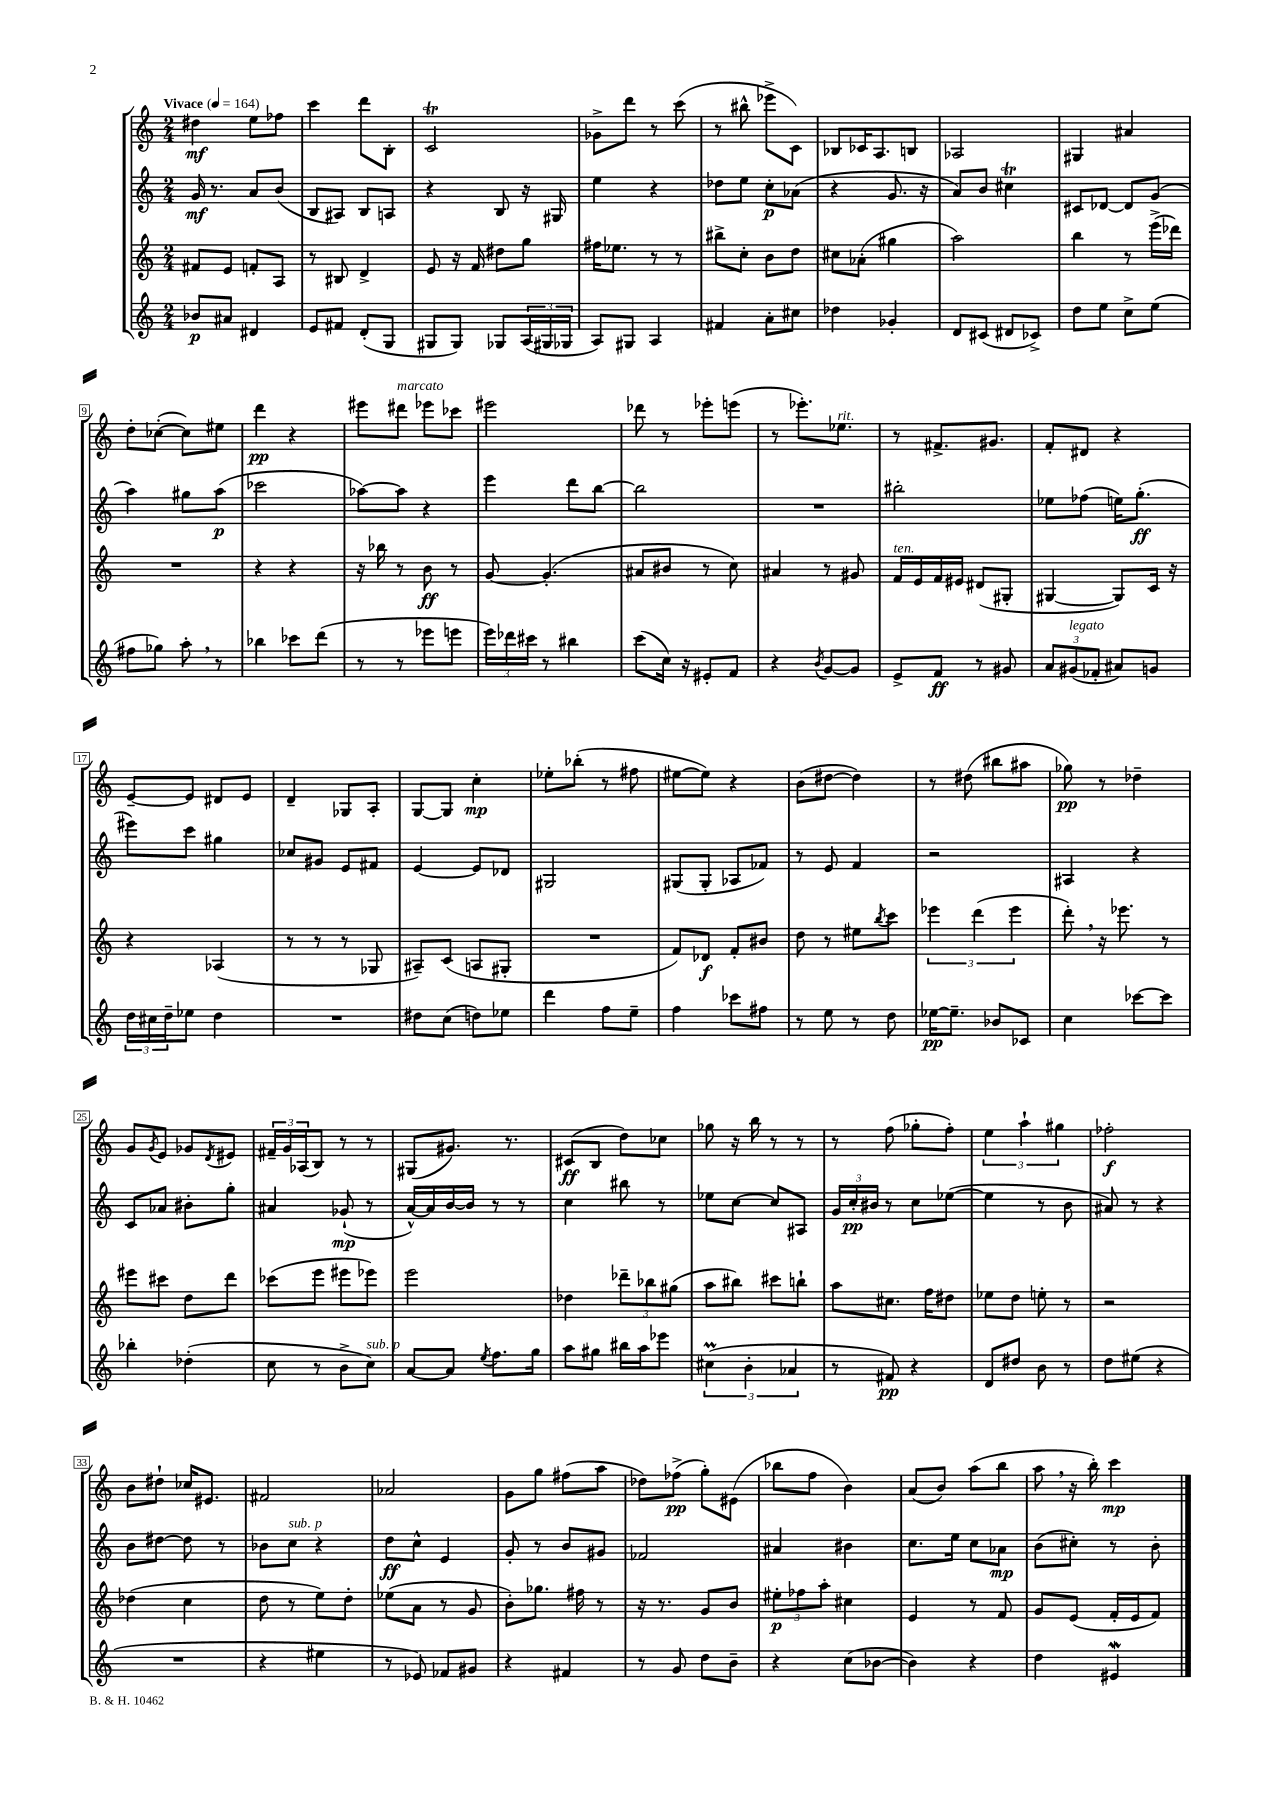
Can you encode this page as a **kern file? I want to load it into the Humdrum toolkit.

**kern	**kern	**kern	**kern
*staff4	*staff3	*staff2	*staff1
*clefG2	*clefG2	*clefG2	*clefG2
*k[]	*k[]	*k[]	*k[]
*M2/4	*M2/4	*M2/4	*M2/4
*MM164	*MM164	*MM164	*MM164
8b-	8f#	16g	4dd#
.	.	8.r	.
8a#	8e	.	.
4d#	8f'	8a	8ee
.	8A	(8b	8ff-
=	=	=	=
8e	8r	8B	4ccc
8f#	8B#	8A#)	.
(8d'	4d^	8B	8ddd
8G	.	8A	8B'
=	=	=	=
8G#	8e	4r	2c
8G#)	16r	.	.
.	16f	.	.
8G-	8dd#	8B	.
(24A	8gg	16r	.
24G#	.	.	.
.	.	16G#	.
24G-	.	.	.
=	=	=	=
8A)	16ff#	4ee	8g-^
.	8.ee-	.	.
8G#	.	.	8ddd
4A	8r	4r	8r
.	8r	.	(8ccc
=	=	=	=
4f#	8bb#^	8dd-	8r
.	8cc'	8ee	8bb#^^
8a'	8b	8cc'	8eee-^
8cc#	8dd	(8a-	8c)
=	=	=	=
4dd-	8cc#	4r	8B-
.	(8a-'	.	16c-
.	.	.	8.A
4g-'	4gg#	8.g	.
.	.	.	8B
.	.	16r	.
=	=	=	=
8d	2aa)	8a)	2A-
(8c#	.	8b	.
8d#	.	4cc#	.
8c-^)	.	.	.
=	=	=	=
8dd	4bb	8c#	4G#
8ee	.	[8d-	.
8cc^	8r	8d-]	4a#
(8ee	(16eee^	(8g	.
.	16ddd-)	.	.
=	=	=	=
8ff#	2r	4aa)	8dd'
8gg-)	.	.	([8cc-'
8aa'	.	8gg#	8cc-])
8r	.	(8aa	8ee#
=	=	=	=
4bb-	4r	2ccc-	4ddd
8ccc-	4r	.	4r
(8ddd	.	.	.
=	=	=	=
8r	16r	[8aa-)	8eee#
.	16bb-	.	.
8r	8r	8aa-]	8ddd#
8eee-	8b	4r	8eee-
8eee	8r	.	8ccc-
=	=	=	=
24eee)	[8g	4eee	2eee#
24ddd-	.	.	.
24ccc#	.	.	.
8r	(4.g']	.	.
4bb#	.	8ddd	.
.	.	[8bb	.
=	=	=	=
(8ccc	8a#	2bb]	8ddd-
16cc)	8b#	.	8r
16r	.	.	.
8e#'	8r	.	8eee-'
8f	8cc)	.	(8eee
=	=	=	=
4r	4a#	2r	8r
.	.	.	8.eee-')
8qb	.	.	.
[8g	8r	.	.
.	.	.	8.ee-
8g]	8g#	.	.
=	=	=	=
8e^	16f	2bb#'	8r
.	16e	.	.
8f	16f	.	8.f#^
.	16e#	.	.
8r	(8d#	.	.
.	.	.	8.g#
8g#	8G#'	.	.
=	=	=	=
12a	[4G#	8ee-	8f'
(12g#	.	.	.
.	.	(8ff-	8d#
12f-'	.	.	.
8a#)	8G#])	16ee)	4r
.	.	(8.gg'	.
8g	16c	.	.
.	16r	.	.
=	=	=	=
24dd	4r	8eee#)	[8e~
24cc#	.	.	.
24dd~	.	.	.
8ee-	.	8ccc	8e]
4dd	(4A-	4gg#	8d#
.	.	.	8e
=	=	=	=
2r	8r	8cc-	4d~
.	8r	8g#	.
.	8r	8e	8G-
.	8G-	8f#	8A'
=	=	=	=
8dd#	8A#~)	[4e	[8G
(8cc	(8c	.	8G]
8dd)	8A	8e]	4cc'
8ee-	8G#'	8d-	.
=	=	=	=
4ddd	2r	2G#	8ee-'
.	.	.	(8bb-'
8ff	.	.	8r
8ee~	.	.	8ff#
=	=	=	=
4ff	8f)	(8G#	[8ee#
.	8d-	8G#'	8ee#])
8ccc-	8f'	8A-	4r
8ff#	8b#	8f-)	.
=	=	=	=
8r	8dd	8r	(8b
8ee	8r	8e	[8dd#
8r	8ee#	4f	4dd#])
.	8qbb	.	.
8dd	8ccc	.	.
=	=	=	=
[16ee-	6eee-	2r	8r
8.ee-~]	.	.	.
.	.	.	(8dd#
.	(6ddd	.	.
8b-	.	.	8bb#
.	6eee-	.	.
8c-	.	.	8aa#
=	=	=	=
4cc	8ddd')	4A#	8gg-)
.	16r	.	8r
.	8.eee-	.	.
[8ccc-	.	4r	4dd-~
8ccc-]	8r	.	.
=	=	=	=
4bb-'	8eee#	8c	8g
.	.	.	8qg
.	8ccc#	8a-	8e
(4dd-'	8dd	8b#'	8g-
.	.	.	8qd
.	8ddd	8gg'	8e#
=	=	=	=
8cc	(8ccc-	4a#	24f#~
.	.	.	24g
.	.	.	(24A-
8r	8eee	.	8B)
8b^	8eee#	(8g-`	8r
8cc)	8eee-)	8r	8r
=	=	=	=
[8a	2eee	[16a^^)	(8G#
.	.	16a]	.
8a]	.	[16b	8.g#)
.	.	16b]	.
8qee	.	.	.
8.ff	.	8r	.
.	.	.	8.r
.	.	8r	.
16gg	.	.	.
=	=	=	=
8aa	4dd-	4cc	(8c#
8gg#	.	.	8B
16bb#	12ddd-~	8bb#	8dd)
16aa	.	.	.
.	12bb-	.	.
8eee-	.	8r	8cc-
.	(12gg#	.	.
=	=	=	=
(6cc#	8aa	8ee-	8gg-
.	8bb#)	[8cc	16r
6b'	.	.	.
.	.	.	16bb
.	8ccc#	8cc]	8r
6a-	.	.	.
.	8bb`	8A#	8r
=	=	=	=
8r	8aa	24g	8r
.	.	24cc'	.
.	.	24b#	.
8f#)	8.cc#	8r	(8ff
4r	.	8cc	8gg-'
.	16ff	.	.
.	8dd#	([8ee-	8ff')
=	=	=	=
8d	8ee-	4ee-]	6ee
8dd#	8dd	.	.
.	.	.	6aa`
8b	8ee'	8r	.
.	.	.	6gg#
8r	8r	8b	.
=	=	=	=
8dd	2r	8a#)	2ff-'
(8ee#	.	8r	.
4r	.	4r	.
=	=	=	=
2r	(4dd-	8b	8b
.	.	[8dd#	8dd#`
.	4cc	8dd#]	16cc-
.	.	.	8.e#
.	.	8r	.
=	=	=	=
4r	8dd	8b-	2f#
.	8r	8cc	.
4ee#	8ee)	4r	.
.	8dd'	.	.
=	=	=	=
8r	(8ee-	8dd	2a-
8e-)	8a	8cc^^	.
8f-	8r	4e	.
8g#	8g	.	.
=	=	=	=
4r	8b')	8g'	8g
.	8.gg-	8r	8gg
4f#	.	8b	(8ff#
.	16ff#	.	.
.	8r	8g#	8aa
=	=	=	=
8r	16r	2f-	8dd-)
.	8.r	.	.
8g	.	.	(8ff-^
8dd	8g	.	8gg')
8b~	8b	.	(8e#
=	=	=	=
4r	12ee#'	4a#	8bb-
.	12ff-	.	.
.	.	.	8ff
.	12aa'	.	.
(8cc	4cc#	4b#	4b)
[8b-	.	.	.
=	=	=	=
4b-])	4e	8.cc	(8a
.	.	.	8b)
.	.	16ee	.
4r	8r	8cc	(8aa
.	8f	8a-	8bb
=	=	=	=
4dd	8g	(8b	8aa
.	(8e	8cc#')	16r
.	.	.	16bb')
4e#	16f'	8r	4ccc
.	16e	.	.
.	8f)	8b'	.
==	==	==	==
*-	*-	*-	*-
